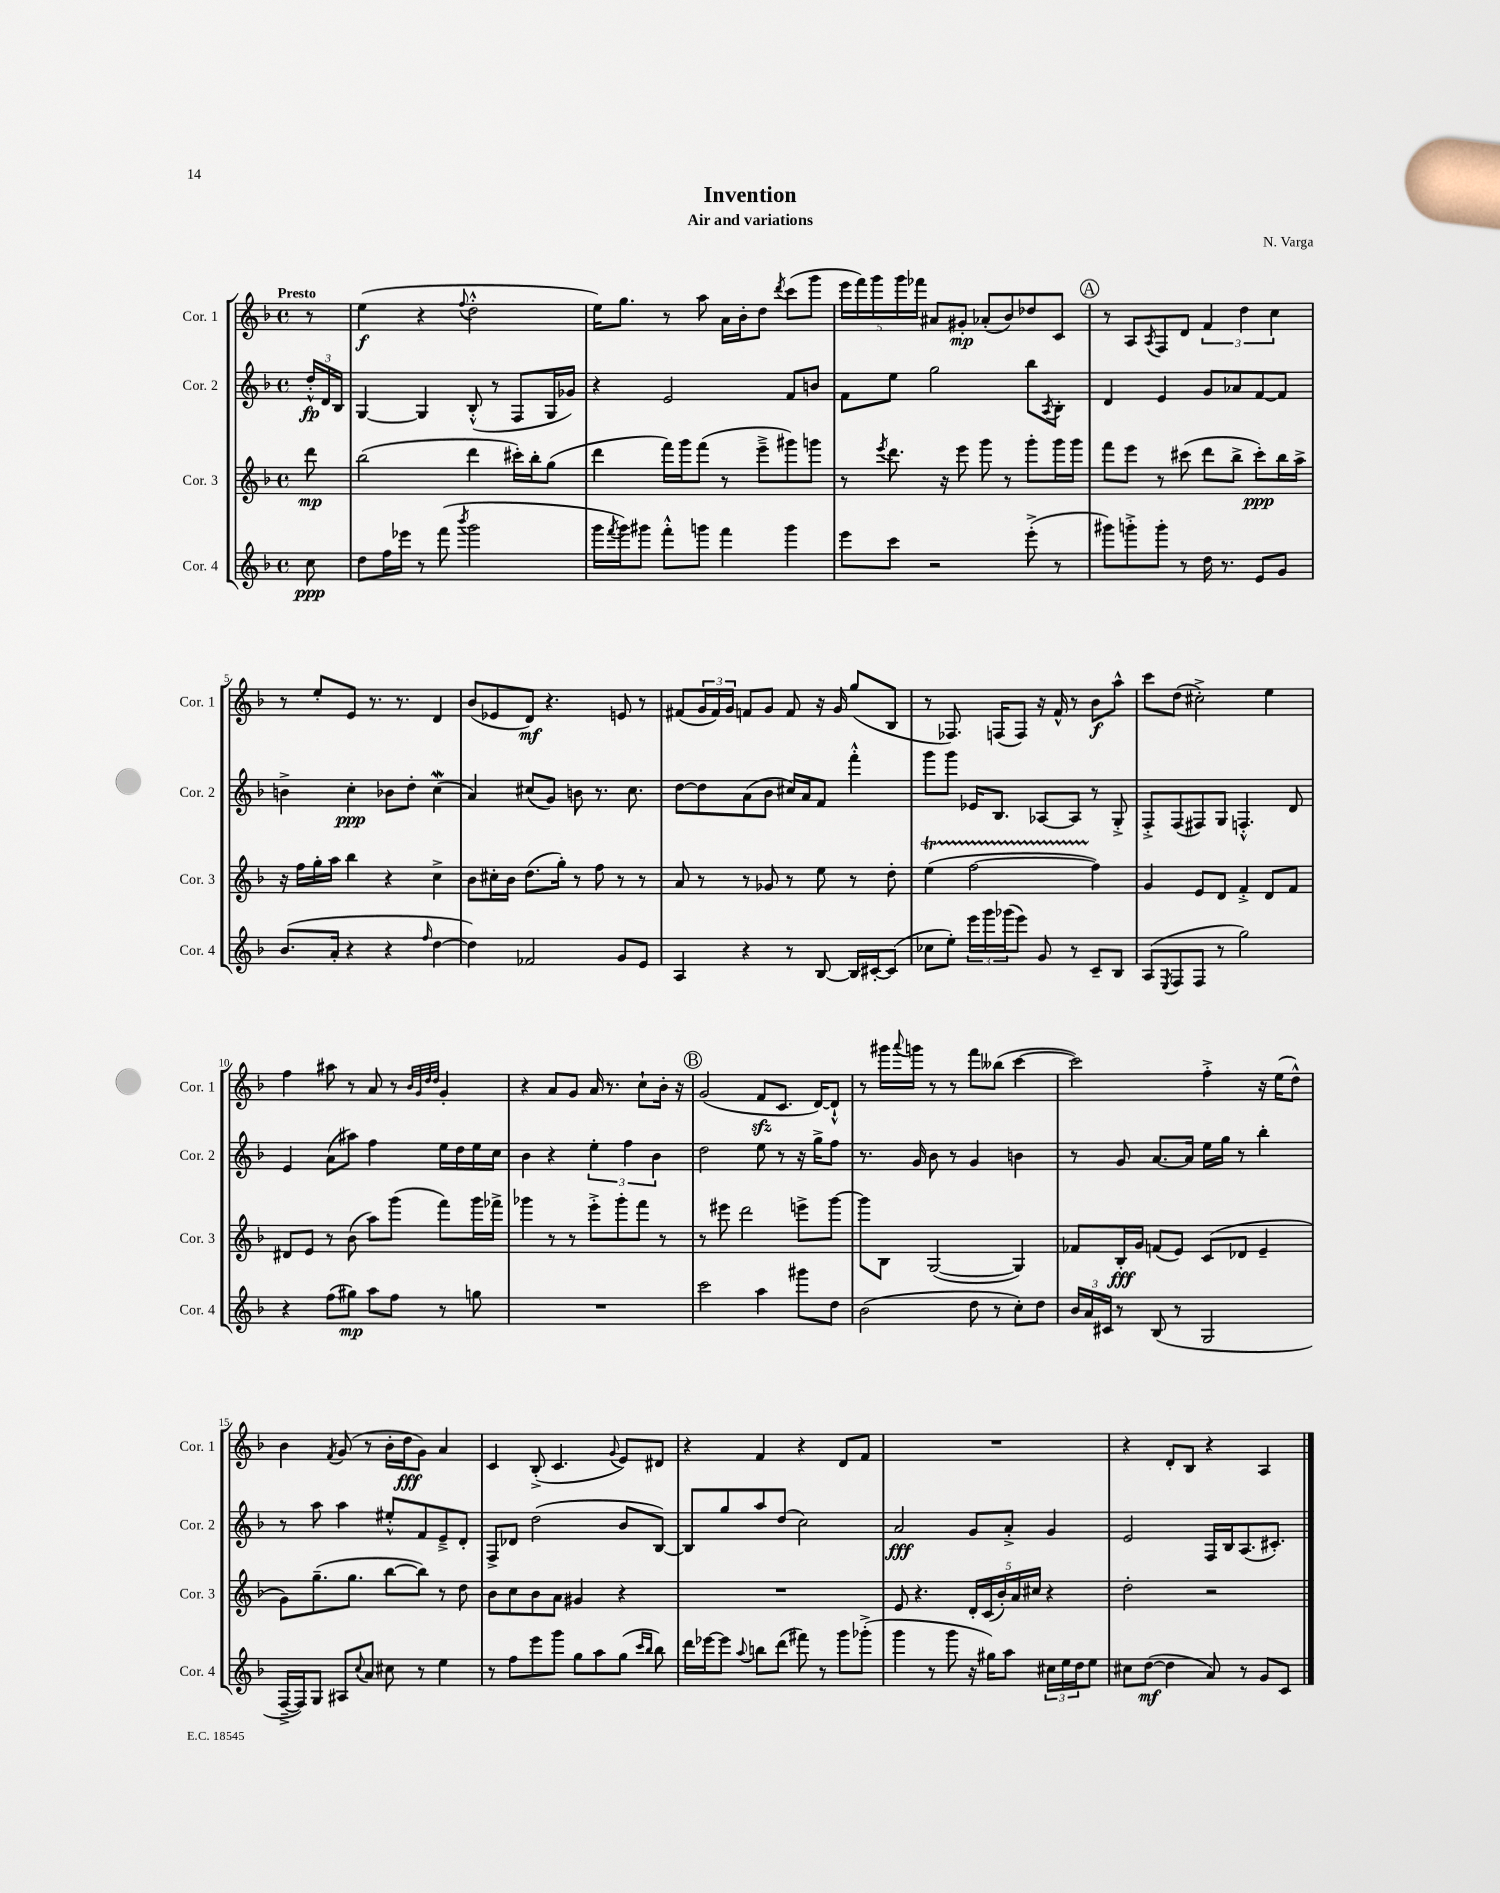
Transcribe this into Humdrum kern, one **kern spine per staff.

**kern	**dynam	**kern	**dynam	**kern	**dynam	**kern	**dynam
*part4	*part4	*part3	*part3	*part2	*part2	*part1	*part1
*staff4	*staff4	*staff3	*staff3	*staff2	*staff2	*staff1	*staff1
*I"Cor. 4	*	*I"Cor. 3	*	*I"Cor. 2	*	*I"Cor. 1	*
*I'Cor. 4	*	*I'Cor. 3	*	*I'Cor. 2	*	*I'Cor. 1	*
*clefG2	*	*clefG2	*	*clefG2	*	*clefG2	*
*k[b-]	*	*k[b-]	*	*k[b-]	*	*k[b-]	*
*M4/4	*	*M4/4	*	*M4/4	*	*M4/4	*
*met(c)	*	*met(c)	*	*met(c)	*	*met(c)	*
=	=	=	=	=	=	=	=
!	!	!	!	!	!	!LO:TX:a:B:t=Presto	!
8cc\	ppp	8ddd\	mp	24dd'^^/LL	fp	8r	.
.	.	.	.	24d/	.	.	.
.	.	.	.	24B-/JJ	.	.	.
=1	=1	=1	=1	=1	=1	=1	=1
8dd\L	.	(2bb-\	.	[4G/	.	(4ee\	f
16ff\L	.	.	.	.	.	.	.
16eee-X\JJ	.	.	.	.	.	.	.
8r	.	.	.	4G/]	.	4r	.
(8fff\	.	.	.	.	.	.	.
8qbbb-/	.	.	.	.	.	8qqff/	.
2ggg\	.	4ddd\	.	(8B-'^^/	.	2dd'^^\	.
.	.	.	.	8r	.	.	.
.	.	16ccc#X'\LL)	.	8F/L	.	.	.
.	.	16bb-'\J	.	.	.	.	.
.	.	(8gg\J	.	16G/L	.	.	.
.	.	.	.	16g-X/JJ)	.	.	.
=2	=2	=2	=2	=2	=2	=2	=2
16ggg\LL	.	4ddd\	.	4r	.	16ee\KL)	.
8qfff/	.	.	.	.	.	.	.
16ggg\J)	.	.	.	.	.	8.gg\J	.
8ggg#X\J	.	.	.	.	.	.	.
8fff'^^\L	.	16fff\LL)	.	2e/	.	8r	.
.	.	16ggg\J	.	.	.	.	.
8gggn\J	.	(8fff\J	.	.	.	8aa\	.
4fff\	.	8r	.	.	.	16a\LL	.
.	.	.	.	.	.	16b-'\J	.
.	.	8eee~^\L	.	.	.	8dd\J	.
.	.	.	.	.	.	8qddd/	.
4ggg\	.	8ggg#X\)	.	8f/L	.	(8ccc\L	.
.	.	8gggn\J	.	8bn/J	.	8ggg\J	.
=3	=3	=3	=3	=3	=3	=3	=3
8eee\L	.	8r	.	8f\L	.	20eee\LL	.
.	.	.	.	.	.	20fff\)	.
.	.	.	.	.	.	20ggg\	.
.	.	8qeee/	.	.	.	.	.
8ccc\J	.	8.ddd\	.	8ee\J	.	.	.
.	.	.	.	.	.	20ggg\	.
.	.	.	.	.	.	20fff-X\JJ	.
2r	.	.	.	2gg\	.	8a#X/L	.
.	.	16r	.	.	.	.	.
.	.	8eee\	.	.	.	8g#X'/J	mp
.	.	8ggg\	.	.	.	(8a-X'/L	.
.	.	8r	.	.	.	8b-/)	.
(8eee'^\	.	8ggg'\L	.	8bb-\L	.	8dd-X/	.
.	.	.	.	8qA/	.	.	.
8r	.	16ggg\L	.	8B-'\J	.	8c/J	.
.	.	16ggg\JJ	.	.	.	.	.
!!LO:REH:place=s1:t=A
=4	=4	=4	=4	=4	=4	=4	=4
8ggg#X\L)	.	8fff\L	.	4d/	.	8r	.
8gggn'^\	.	8eee\J	.	.	.	8A/L	.
.	.	.	.	.	.	8qA/	.
8ggg'\J	.	8r	.	4e/	.	8F/	.
8r	.	(8ccc#X\	.	.	.	8d/J	.
16dd\	.	8ddd\L	.	8g/L	.	6f/	.
8.r	.	.	.	.	.	.	.
.	.	8bb-^\J	.	8a-X/	.	.	.
.	.	.	.	.	.	6dd\	.
8e/L	.	8ccc#'\L)	ppp	[8f/	.	.	.
.	.	.	.	.	.	6cc\	.
8g/J	.	16bb-\L	.	8f/J]	.	.	.
.	.	16aa^\JJ	.	.	.	.	.
!!LO:LB:g=z
=5	=5	=5	=5	=5	=5	=5	=5
(8.b-/L	.	16r	.	4bn^\	.	8r	.
.	.	16ff\LL	.	.	.	.	.
.	.	16gg'\	.	.	.	8ee'/L	.
16a'/Jk	.	16aa\JJ	.	.	.	.	.
4r	.	4bb-\	.	4cc'\	ppp	8e/J	.
.	.	.	.	.	.	8.r	.
4r	.	4r	.	8b-X\L	.	.	.
.	.	.	.	.	.	8.r	.
.	.	.	.	8dd'\J	.	.	.
16qqff/	.	.	.	.	.	.	.
[4dd\	.	4cc^\	.	(4ccW\	.	4d/	.
=6	=6	=6	=6	=6	=6	=6	=6
4dd\])	.	8b-\L	.	4a/)	.	(8b-/L	.
.	.	16cc#X'\L	.	.	.	8e-X/	.
.	.	16b-\JJ	.	.	.	.	.
2f-X/	.	(8.dd\L	.	(8cc#X/L	.	8d/J)	mf
.	.	.	.	8g/J)	.	4.r	.
.	.	16gg'\Jk)	.	.	.	.	.
.	.	8r	.	8bn\	.	.	.
.	.	8ff\	.	8.r	.	.	.
8g/L	.	8r	.	.	.	8en/	.
.	.	.	.	8.cc#\	.	.	.
8e/J	.	8r	.	.	.	8r	.
=7	=7	=7	=7	=7	=7	=7	=7
4A/	.	8a/	.	[8dd\L	.	(8f#X/L	.
.	.	8r	.	8dd\]	.	24g/L	.
.	.	.	.	.	.	24f#/)	.
.	.	.	.	.	.	24g/JJ	.
4r	.	8r	.	(8a\	.	8fn/L	.
.	.	8g-X/	.	8b-\J	.	8g/J	.
8r	.	8r	.	16cc#X/LL)	.	8f/	.
.	.	.	.	16a/J	.	.	.
[8B-/	.	8ee\	.	8f/J	.	16r	.
.	.	.	.	.	.	16g/	.
16B-/LL]	.	8r	.	4fff'^^\	.	(8gg/L	.
[16c#X'/J	.	.	.	.	.	.	.
(8c#/J]	.	8dd'\	.	.	.	8B-/J	.
=8	=8	=8	=8	=8	=8	=8	=8
8cc-X\L	.	(4eet\	.	8ggg\L	.	8r	.
8ee'\J)	.	.	.	8ggg\J	.	8.F-X/)	.
24eee\LL	.	[2ffTTT\	.	16e-X/KL	.	.	.
24ggg\	.	.	.	.	.	.	.
.	.	.	.	8.B-/J	.	(16Fn/KL	.
(24ggg-X\J	.	.	.	.	.	.	.
8eee\J)	.	.	.	.	.	8F/J)	.
8g/	.	.	.	[8A-X/L	.	16r	.
.	.	.	.	.	.	16f^^/	.
8r	.	.	.	8A-/J]	.	8r	.
8c~/L	.	4ff\])	.	8r	.	8b-\L	f
8B-/J	.	.	.	8G'^/	.	8aa^^\J	.
=9	=9	=9	=9	=9	=9	=9	=9
(8A/L	.	4g/	.	8F'^/L	.	8ccc\L	.
8qE/	.	.	.	.	.	.	.
8F/	.	.	.	(8F/	.	(8dd\J	.
8F/J	.	8e/L	.	8F#X/)	.	2cc#X'^\)	.
8r	.	8d/J	.	8G/J	.	.	.
2gg\)	.	4f'^/	.	4.Fn'^^/	.	.	.
.	.	8d/L	.	.	.	4ee\	.
.	.	8f/J	.	8d/	.	.	.
!!LO:LB:g=z
=10	=10	=10	=10	=10	=10	=10	=10
4r	.	8d#X/L	.	4e/	.	4ff\	.
.	.	8e/J	.	.	.	.	.
(8ff\L	.	8r	.	(8a\L	.	8aa#X\	.
8gg#X\J)	mp	(8b-\	.	8aa#X\J)	.	8r	.
8aa\L	.	8aa\L)	.	4ff\	.	8a/	.
8ff\J	.	(8ggg\J	.	.	.	8r	.
.	.	.	.	.	.	32qqb-/LLL	.
.	.	.	.	.	.	32qqg/	.
.	.	.	.	.	.	32qqdd/	.
.	.	.	.	.	.	32qqdd/JJJ	.
8r	.	8fff\L)	.	16ee\LL	.	4g'/	.
.	.	.	.	16dd\	.	.	.
8ggn\	.	16ggg\L	.	16ee\	.	.	.
.	.	16fff-X^\JJ	.	16cc\JJ	.	.	.
=11	=11	=11	=11	=11	=11	=11	=11
1r	.	4ggg-X\	.	4b-\	.	4r	.
.	.	8r	.	4r	.	8a/L	.
.	.	8r	.	.	.	8g/J	.
.	.	8eee'^\L	.	6ee'\	.	16a/	.
.	.	.	.	.	.	8.r	.
.	.	8ggg-'\	.	.	.	.	.
.	.	.	.	6ff\	.	.	.
.	.	8fff\J	.	.	.	8cc`\L	.
.	.	.	.	6b-\	.	.	.
.	.	8r	.	.	.	16b-'\Jk	.
.	.	.	.	.	.	16r	.
!!LO:REH:place=s1:t=B
=12	=12	=12	=12	=12	=12	=12	=12
2ccc\	.	8r	.	2dd\	.	(2g/	.
.	.	8eee#X\	.	.	.	.	.
.	.	2ddd\	.	.	.	.	.
4aa\	.	.	.	8ee\	.	8fzz/L	.
.	.	.	.	8r	.	8.c/J	.
8ggg#X\L	.	8eeen^\L	.	16r	.	.	.
.	.	.	.	16gg^\KL	.	[16d/KL)	.
8dd\J	.	[8ggg\J	.	8ff\J	.	8d`^^/J]	.
=13	=13	=13	=13	=13	=13	=13	=13
(2b-\	.	8ggg\L]	.	8.r	.	8r	.
.	.	8B-\J	.	.	.	16ggg#X\LL	.
.	.	.	.	.	.	8qqaaa/	.
.	.	.	.	16g/	.	16gggn\JJ	.
.	.	([2G/	.	8b-\	.	8r	.
.	.	.	.	8r	.	8r	.
8dd\	.	.	.	4g/	.	8fff\L	.
8r	.	.	.	.	.	(8bb--X\J	.
8cc'\L)	.	4G/])	.	4bn\	.	[4ccc\	.
8dd\J	.	.	.	.	.	.	.
=14	=14	=14	=14	=14	=14	=14	=14
24b-/LL	.	8f-X/L	.	8r	.	2ccc\])	.
24a/	.	.	.	.	.	.	.
24c#X/JJ	.	.	.	.	.	.	.
8r	.	16B-'/L	fff	8g/	.	.	.
.	.	16g/JJ	.	.	.	.	.
(8B-/	.	(8fn/L	.	[8.a/L	.	.	.
8r	.	8e/J)	.	.	.	.	.
.	.	.	.	16a/Jk]	.	.	.
2G/	.	(8c/L	.	16ee\LL	.	4ff'^\	.
.	.	.	.	16gg\JJ	.	.	.
.	.	8d-X/J	.	8r	.	.	.
.	.	4e~/	.	4bb-'\	.	16r	.
.	.	.	.	.	.	(16ee\KL	.
.	.	.	.	.	.	8dd^^\J)	.
!!LO:LB:g=z
=15	=15	=15	=15	=15	=15	=15	=15
[16F~^/LL	.	8g\L)	.	8r	.	4b-\	.
16F/J])	.	.	.	.	.	.	.
8G/J	.	(8.gg~\	.	8aa\	.	.	.
.	.	.	.	.	.	8qf/	.
8A#X/L	.	.	.	4aa\	.	(8g/	.
.	.	8.gg\J	.	.	.	.	.
8qqcc/	.	.	.	.	.	.	.
8a/J	.	.	.	.	.	8r	.
8cc#X\	.	[8bb-\L	.	8ee#X'^^/L	.	16b-'\LL	.
.	.	.	.	.	.	16dd\J	fff
8r	.	8bb-\J])	.	8f/	.	8g\J)	.
4ee\	.	8r	.	8e~^/	.	4a/	.
.	.	8dd\	.	8d'/J	.	.	.
=16	=16	=16	=16	=16	=16	=16	=16
8r	.	8b-\L	.	8F^/L	.	4c/	.
8ff\L	.	8cc\	.	8d-X/J	.	.	.
8eee\	.	8b-\	.	(2dd\	.	(8B-'^/	.
8ggg\J	.	8a\J	.	.	.	4.c/	.
8gg\L	.	4g#X/	.	.	.	.	.
8aa\	.	.	.	.	.	.	.
.	.	.	.	.	.	8qqg/	.
(8gg\J	.	4r	.	8b-/L	.	8e/L)	.
16qqccc/LL	.	.	.	.	.	.	.
16qqbb-/JJ	.	.	.	.	.	.	.
8bb-\)	.	.	.	[8B-/J)	.	8d#X/J	.
=17	=17	=17	=17	=17	=17	=17	=17
16ddd\LL	.	1r	.	8B-/L]	.	4r	.
[16eee-X\J	.	.	.	.	.	.	.
8eee-\J]	.	.	.	8gg/	.	.	.
8qqaa/	.	.	.	.	.	.	.
8bbn\L	.	.	.	8aa/	.	4f/	.
(8ddd\J	.	.	.	(8dd/J	.	.	.
8fff#X\)	.	.	.	2cc\)	.	4r	.
8r	.	.	.	.	.	.	.
8ggg\L	.	.	.	.	.	8d/L	.
(8ggg-X'^\J	.	.	.	.	.	8f/J	.
=18	=18	=18	=18	=18	=18	=18	=18
4ggg\	.	8e/	.	2a/	fff	1r	.
.	.	4.r	.	.	.	.	.
8r	.	.	.	.	.	.	.
8ggg\	.	.	.	.	.	.	.
16r	.	20d'/LL	.	8g/L	.	.	.
.	.	(20c/	.	.	.	.	.
16gg#X\KL)	.	.	.	.	.	.	.
.	.	20b-'/)	.	.	.	.	.
8aa\J	.	.	.	8a'^/J	.	.	.
.	.	20a/	.	.	.	.	.
.	.	20cc#X/JJ	.	.	.	.	.
24cc#X\LL	.	4r	.	4g/	.	.	.
24ee\	.	.	.	.	.	.	.
24dd\J	.	.	.	.	.	.	.
8ee\J	.	.	.	.	.	.	.
=19	=19	=19	=19	=19	=19	=19	=19
8cc#X\L	.	2dd'\	.	2e/	.	4r	.
([8dd\J	mf	.	.	.	.	.	.
4dd\]	.	.	.	.	.	8d'/L	.
.	.	.	.	.	.	8B-/J	.
8a/)	.	2r	.	16F/LL	.	4r	.
.	.	.	.	16B-/J	.	.	.
8r	.	.	.	(8.A/	.	.	.
8g/L	.	.	.	.	.	4A/	.
.	.	.	.	8.c#X'/J)	.	.	.
8c/J	.	.	.	.	.	.	.
==	==	==	==	==	==	==	==
*-	*-	*-	*-	*-	*-	*-	*-
